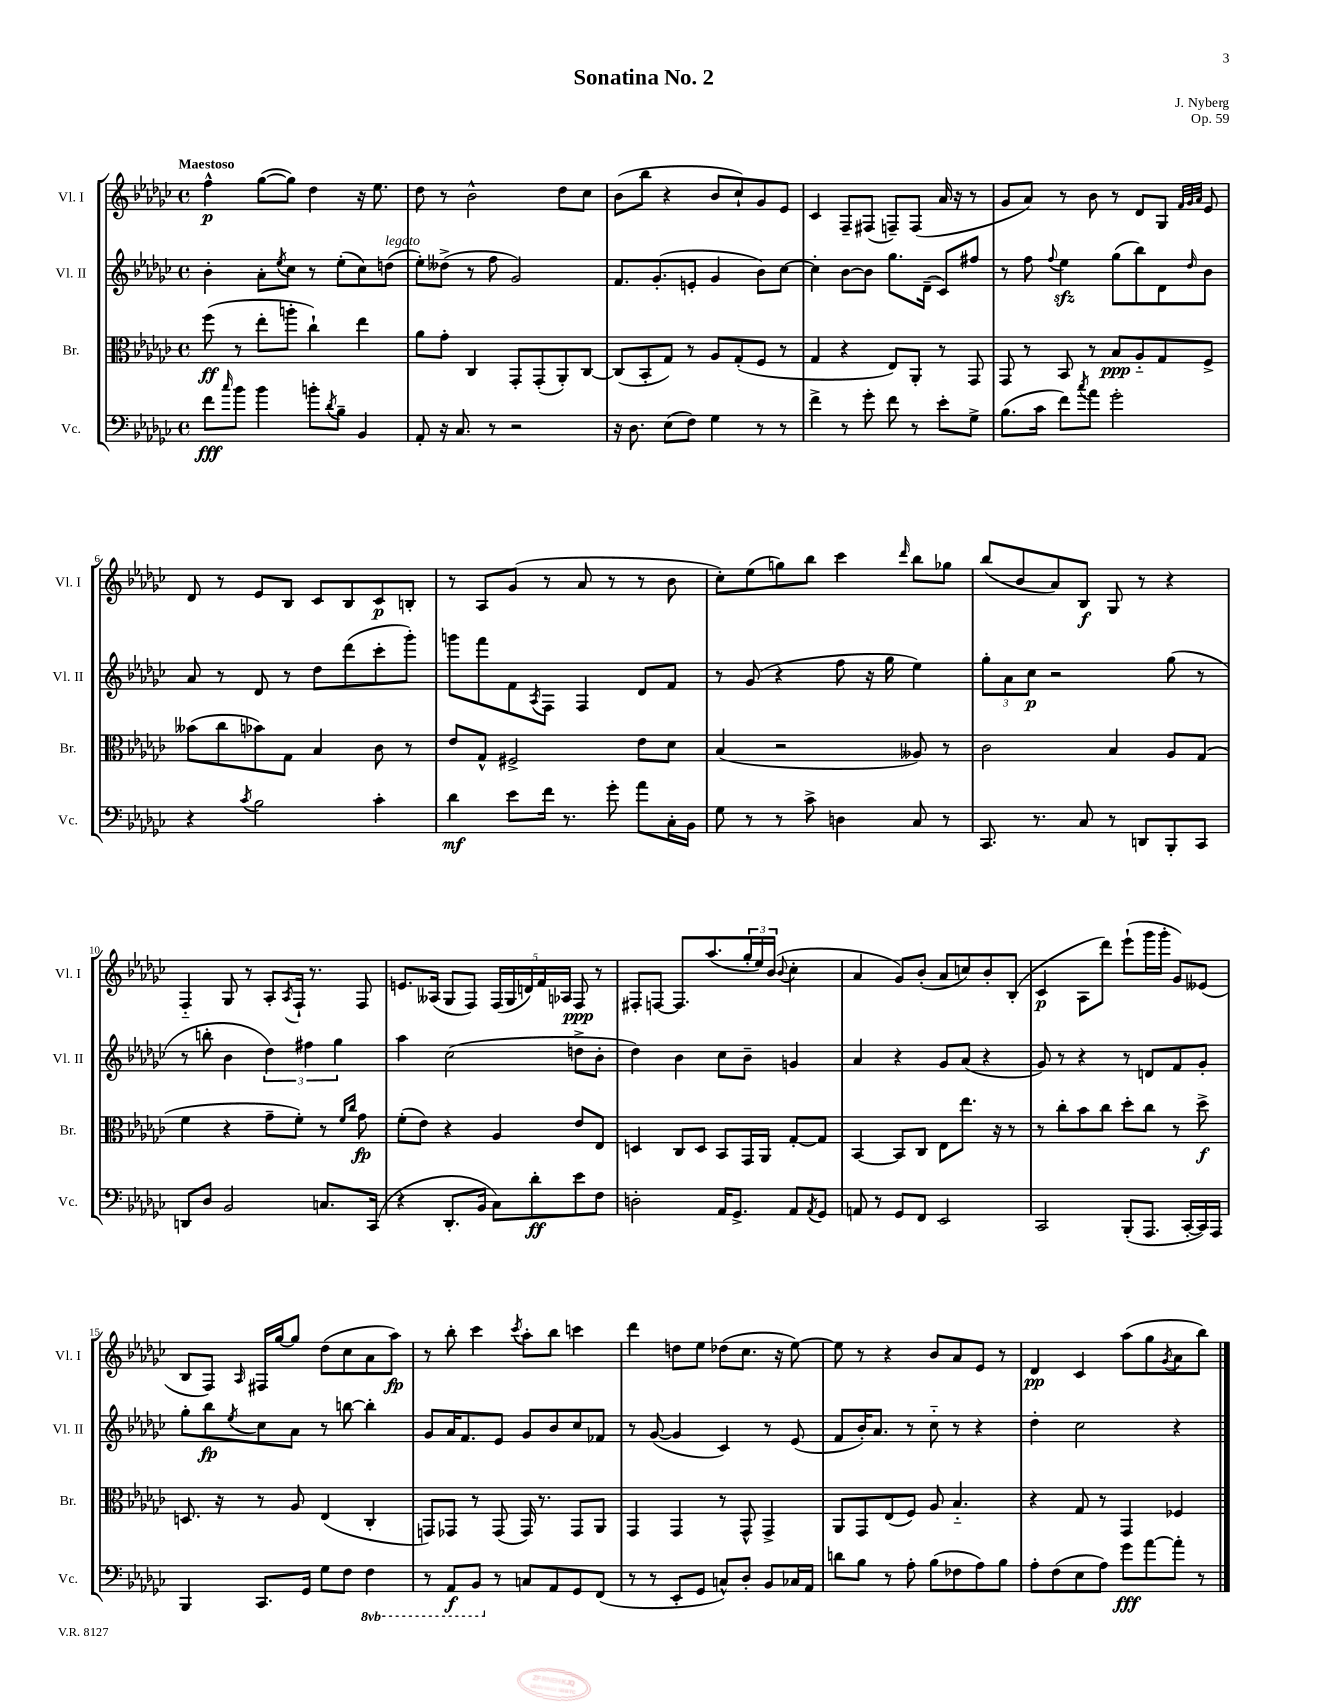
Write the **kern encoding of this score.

**kern	**kern	**kern	**kern
*staff4	*staff3	*staff2	*staff1
*clefF4	*clefC3	*clefG2	*clefG2
*k[b-e-a-d-g-c-]	*k[b-e-a-d-g-c-]	*k[b-e-a-d-g-c-]	*k[b-e-a-d-g-c-]
*M4/4	*M4/4	*M4/4	*M4/4
*met(c)	*met(c)	*met(c)	*met(c)
8f	(8ff	4b-'	4ff^^
16qqcc-	.	.	.
8b-	8r	.	.
4b-	8ee-'	8a-'	([8gg-
.	.	8qee-	.
.	8aa'	8cc-	8gg-])
8b'	4cc-`)	8r	4dd-
8qd-	.	.	.
8B-~	.	(8ee-'	.
4BB-	4ee-	8cc-)	16r
.	.	.	8.ee-
.	.	(8dd	.
=	=	=	=
8AA-'	8a-	8ee-')	8dd-
16r	8g-'	(8dd--^	8r
8.C-	.	.	.
.	4C-	8r	2b-^^
8r	.	8ff	.
2r	8GG-'	2g-)	.
.	(8GG-'	.	.
.	8AA-')	.	8dd-
.	[8C-	.	8cc-
=	=	=	=
16r	(8C-]	8.f	(8b-
8.D-	.	.	.
.	8BB-'	.	8bb-
.	.	(8.g-'	.
(8E-	8G-)	.	4r
8F)	8r	8e'	.
4G-	8A-	4g-	8b-
.	(8G-'	.	8cc-`)
8r	8F	8b-)	8g-
8r	8r	[8cc-	8e-
=	=	=	=
4f^	4G-	4cc-']	4c-
8r	4r	[8b-	8F~
8g-'	.	8b-]	(8F#
8f	8E-)	8.gg-	8F~)
8r	8AA-'	.	(8F
.	.	(16d-~	.
8e-'	8r	8c-)	16a-
.	.	.	16r
8G-^	8GG-	8ff#	8r
=	=	=	=
(8.B-	8GG-	8r	8g-
.	8r	8ff	8a-)
16c-	.	.	.
.	.	8qqff	.
8f)	8BB-	4ee-	8r
8qcc-	.	.	.
8a-	8r	.	8b-
2g-'	8B-	(8gg-	8r
.	8A-'~	8bb-)	8d-
.	8G-	8d-	8G-
.	.	.	32qqf
.	.	.	32qqg-
.	.	16qqdd-	32qqa-
.	8F^	8b-	8e-
=	=	=	=
4r	(8b--	8a-	8d-
.	8cc-	8r	8r
8qc-	.	.	.
2B-	8b-)	8d-	8e-
.	8G-	8r	8B-
.	4B-	8dd-	8c-
.	.	(8ddd-	8B-
4c-'	8c-	8ccc-'	8c-
.	8r	8ggg-')	8B'
=	=	=	=
4d-	8e-	8ggg	8r
.	8G-^^	8fff	8A-
8e-	2F#^	8f	(8g-
.	.	8qA-	.
16f	.	8F	8r
8.r	.	.	.
.	.	4F	8a-
8g-'	.	.	8r
8a-	8e-	8d-	8r
16C-'	8d-	8f	8b-
16BB-	.	.	.
=	=	=	=
8G-	(4B-	8r	8cc-')
8r	.	(8g-	(8ee-
8r	2r	4r	8gg)
8c-^	.	.	8bb-
4D	.	8ff	4ccc-
.	.	16r	.
.	.	16gg-	.
.	.	.	16qqddd-
8C-	8A--)	4ee-)	8bb-
8r	8r	.	8gg-
=	=	=	=
8.CC-	2c-	12gg-'	(8bb-
.	.	12a-	.
.	.	.	8b-
.	.	12cc-	.
8.r	.	.	.
.	.	2r	8a-)
8C-	.	.	8B-
8r	4B-	.	8G-
8DD	.	.	8r
8BBB-'	8A-	(8gg-	4r
8CC-	(8G-	8r	.
=	=	=	=
8DD	4f	8r	4F'~
8D-	.	8bb'	.
2BB-	4r	4b-	8G-
.	.	.	8r
.	8g-~	6dd-)	8A-'
.	.	.	8qA-
.	8f')	.	16F`
.	.	6ff#	.
.	.	.	8.r
8.C	8r	.	.
.	.	6gg-	.
.	16qqf	.	.
.	16qqcc-	.	.
.	8g-	.	8F
(16CC-	.	.	.
=	=	=	=
4r	(8f'	4aa-	8.e
.	8e-)	.	.
.	.	.	(16A--
8.DD-'	4r	(2cc-	8G-
.	.	.	8F)
16BB-	.	.	.
8C-)	4A-	.	(20F
.	.	.	20G-
.	.	.	20d)
8d-'	.	.	.
.	.	.	20f
.	.	.	20A-
8e-	8e-	8dd^	8F
8F	8E-	8b-'	8r
=	=	=	=
2D'	4D	4dd-)	8F#'
.	.	.	[8F
.	8C-	4b-	8.F]
.	8D	.	.
.	.	.	(8.aa-
16AA-	8BB-	8cc-	.
8.GG-^	.	.	.
.	16GG-	8b-~	24gg-'
.	.	.	24ee-)
.	16AA-	.	.
.	.	.	(24b-
.	.	.	8qqb-
8AA-	[8G-'	4g	4cc-'
8qAA-	.	.	.
8GG-	8G-]	.	.
=	=	=	=
8AA	[4BB-	4a-	4a-
8r	.	.	.
8GG-	8BB-]	4r	8g-)
8FF	8C-	.	(8b-'
2EE-	8E-	8g-	8a-
.	8.ee-	(8a-	8cc)
.	.	4r	8b-'
.	16r	.	.
.	8r	.	(8B-'
=	=	=	=
2CC-	8r	8g-)	4c-
.	8cc-'	8r	.
.	8b-	4r	8A-
.	8cc-	.	8ddd-)
(8BBB-'	8dd-'	8r	(8eee-`
8.AAA-	8cc-	8d	16ggg-
.	.	.	16ggg-'
.	8r	8f	8g-)
[16CC-'	.	.	.
16CC-])	8dd-^	8g-'	(8e--
16AAA-	.	.	.
=	=	=	=
4BBB-	8.D	8gg-'	8B-
.	.	8bb-	8F)
.	16r	.	.
.	.	8qee-	16qqA-
8.CC-	8r	8cc-	16F#
.	.	.	[16gg-
.	8A-	8a-	8gg-]
16GG-	.	.	.
8G-	(4E-	8r	(8dd-
8F	.	[8bb	8cc-
4FF	4C-'	4bb']	8a-
.	.	.	8aa-)
=	=	=	=
8r	8GG)	8g-	8r
8AAA-	8GG-	16a-	8bb-'
.	.	8.f	.
8BBB-	8r	.	4ccc-
8r	(8GG-	8e-	.
.	.	.	8qccc-
8C	16GG-)	8g-	8aa-'
.	8.r	.	.
8AA-	.	8b-	8bb-
8GG-	8GG-	8cc-	4ccc
(8FF	8AA-	8f-	.
=	=	=	=
8r	4GG-	8r	4ddd-
8r	.	([8g-	.
8EE-'	4GG-	4g-]	8dd
8GG-	.	.	8ee-
8C^^)	8r	4c-)	(8dd-
8D-'	8GG-^^	.	8.cc-
8BB-	4GG-^	8r	.
.	.	.	16r
16C-	.	(8e-	[8ee-)
16AA-	.	.	.
=	=	=	=
8d	8AA-	8f	8ee-]
8B-	8GG-	16b-')	8r
.	.	8.a-	.
8r	(8E-	.	4r
8A-'	8F)	8r	.
(8B-	8A-	8cc-'~	8b-
8F-	4.B-'~	8r	8a-
8A-)	.	4r	8e-
8B-	.	.	8r
=	=	=	=
8A-'	4r	4dd-'	4d-
(8F	.	.	.
8E-	8G-	2cc-	4c-
8A-)	8r	.	.
8g-	4GG-	.	(8aa-
[8a-	.	.	8gg-
.	.	.	8qg-
8a-']	4F-	4r	8a-
8r	.	.	8bb-)
==	==	==	==
*-	*-	*-	*-
